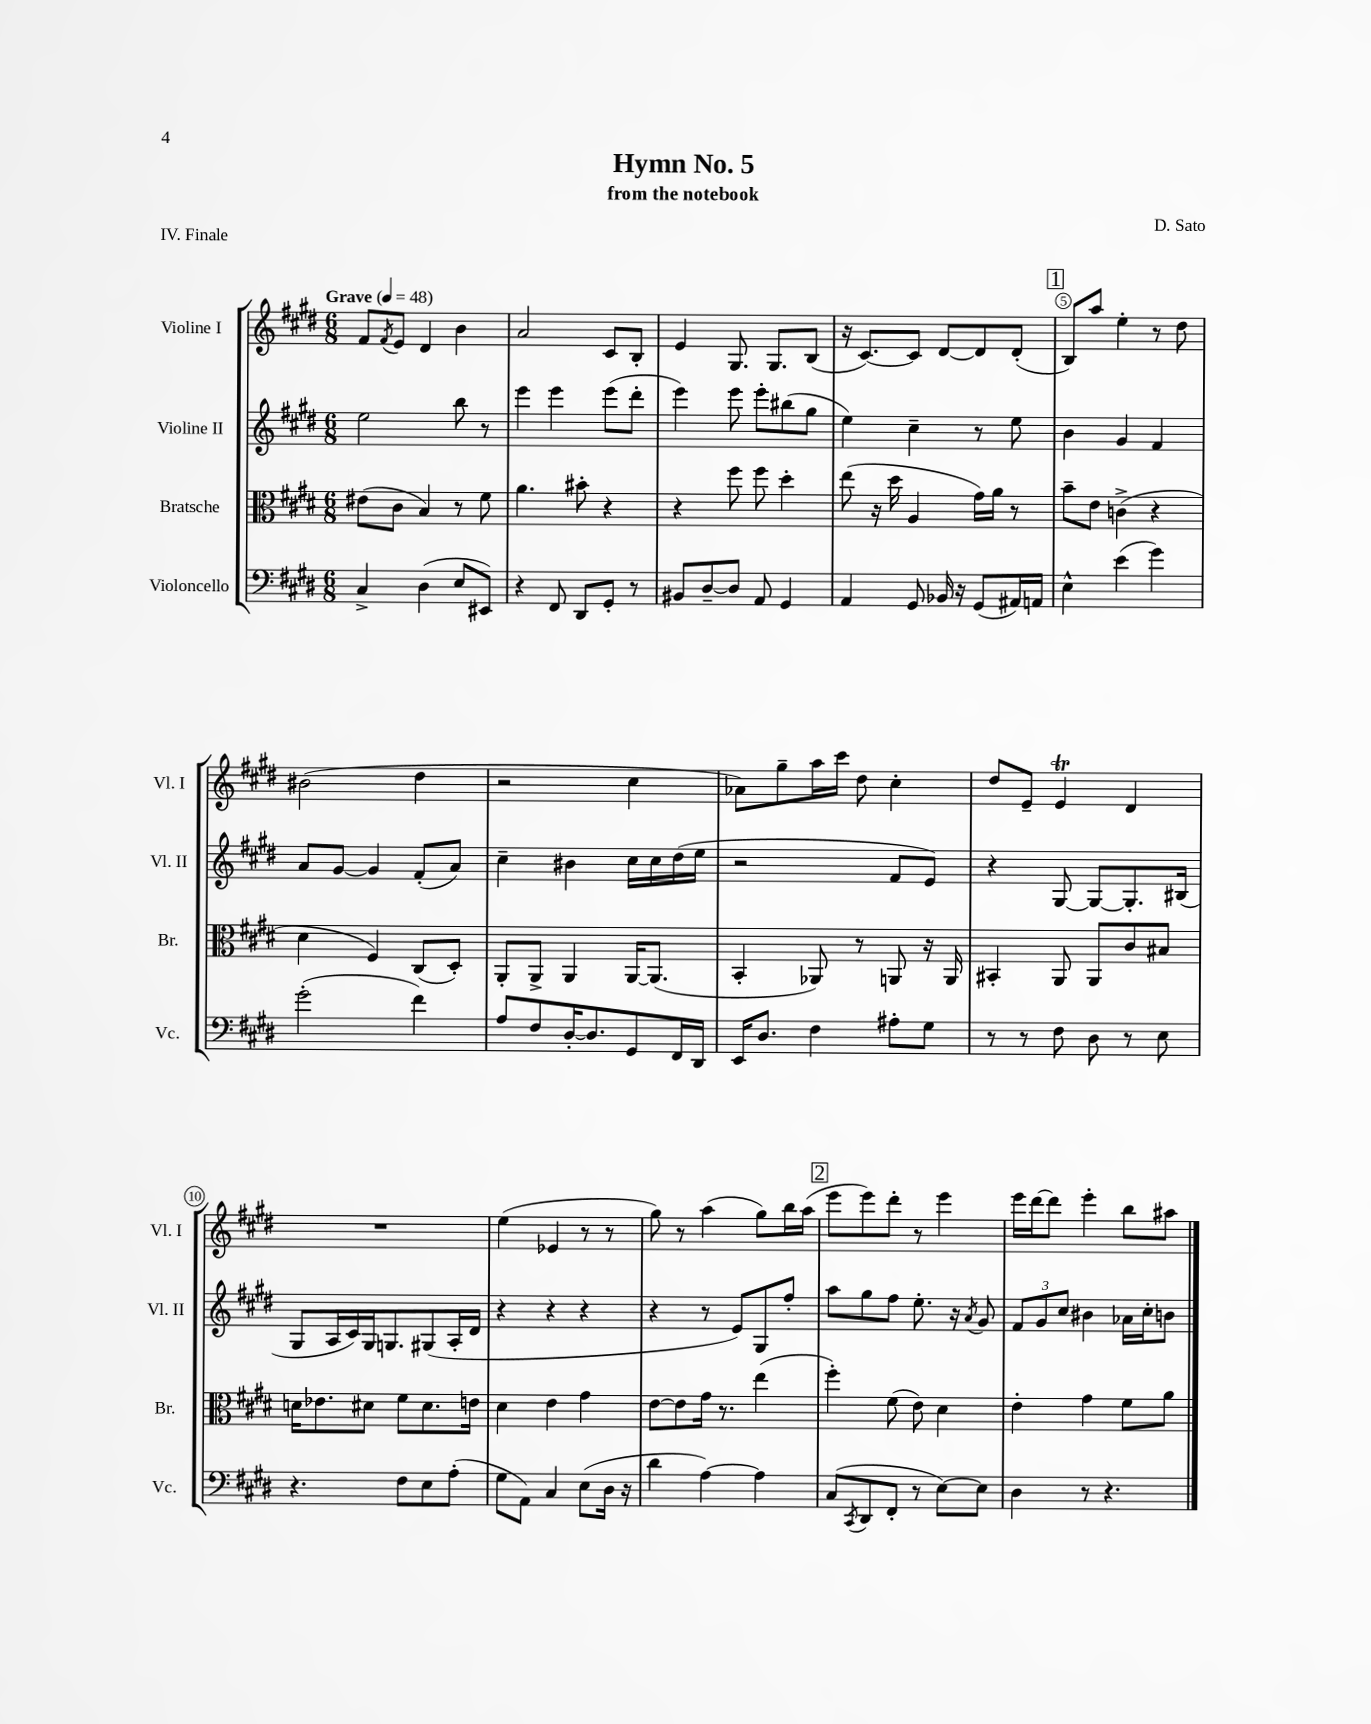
\header { title = "Hymn No. 5" composer = "D. Sato" subtitle = "from the notebook" piece = "IV. Finale" }
<<
\new StaffGroup <<
\new Staff = "s0" \with { instrumentName = "Violine I" shortInstrumentName = "Vl. I" } {
    \clef treble \key e \major \numericTimeSignature \time 6/8 \tempo "Grave" 4 = 48
    fis'8 \acciaccatura { fis'8 } e'8 dis'4 b'4 |
    a'2 cis'8 b8-. |
    e'4 gis8. gis8. b8( |
    r16 cis'8.~) cis'8 dis'8~ dis'8 dis'8-.( |
    \mark \markup { \box "1" } b8) a''8 e''4-. r8 dis''8 |
    bis'2( dis''4 |
    r2 cis''4 |
    aes'8) gis''8-- a''16 cis'''16 dis''8 cis''4-. |
    dis''8 e'8-- e'4\trill dis'4 |
    R2. |
    e''4( ees'4 r8 r8 |
    gis''8) r8 a''4( gis''8) b''16 a''16( |
    \mark \markup { \box "2" } e'''8 e'''8) dis'''8-. r8 e'''4 |
    e'''16 dis'''16~ dis'''8 e'''4-. b''8 ais''8 \bar "|." |
}
\new Staff = "s1" \with { instrumentName = "Violine II" shortInstrumentName = "Vl. II" } {
    \clef treble \key e \major \numericTimeSignature \time 6/8
    e''2 b''8 r8 |
    e'''4 e'''4 e'''8( dis'''8-. |
    e'''4) e'''8 e'''8-. bis''8( gis''8 |
    e''4) cis''4-- r8 e''8 |
    \mark \markup { \box "1" } b'4 gis'4 fis'4 |
    a'8 gis'8~ gis'4 fis'8-.( a'8) |
    cis''4-- bis'4 cis''16 cis''16 dis''16( e''16 |
    r2 fis'8 e'8) |
    r4 gis8~ gis8~ gis8.-. bis16( |
    gis8 a16 cis'16) gis16 g8. gis8( a16-. dis'16 |
    r4 r4 r4 |
    r4 r8 e'8) gis8 fis''8-. |
    \mark \markup { \box "2" } a''8 gis''8 fis''8 e''8.-. r16 \acciaccatura { a'8 } gis'8 |
    \tuplet 3/2 { fis'8 gis'8 cis''8 } bis'4 aes'16 cis''16-. b'8 \bar "|." |
}
\new Staff = "s2" \with { instrumentName = "Bratsche" shortInstrumentName = "Br." } {
    \clef alto \key e \major \numericTimeSignature \time 6/8
    eis'8( cis'8 b4) r8 fis'8 |
    a'4. bis'8-. r4 |
    r4 fis''8 fis''8 dis''4-. |
    e''8( r16 dis''16 a4 gis'16) a'16 r8 |
    \mark \markup { \box "1" } b'8-- e'8 c'4->( r4 |
    dis'4 fis4) cis8( dis8-.) |
    a,8-. a,8-> a,4 a,16~ a,8.( |
    b,4-. aes,8) r8 a,8 r16 a,16 |
    bis,4-. a,8 a,8 cis'8 bis8 |
    d'16 ees'8. dis'8 fis'8 dis'8. e'16 |
    dis'4 e'4 gis'4 |
    e'8~ e'8 gis'16 r8. e''4( |
    \mark \markup { \box "2" } fis''4-.) fis'8( e'8) dis'4 |
    e'4-. gis'4 fis'8 a'8 \bar "|." |
}
\new Staff = "s3" \with { instrumentName = "Violoncello" shortInstrumentName = "Vc." } {
    \clef bass \key e \major \numericTimeSignature \time 6/8
    cis4-> dis4( e8 eis,8) |
    r4 fis,8 dis,8 gis,8-. r8 |
    bis,8 dis8~-- dis8 a,8 gis,4 |
    a,4 gis,8 bes,16 r16 gis,8( ais,16) a,16 |
    \mark \markup { \box "1" } e4-^ e'4( gis'4) |
    gis'2-.( fis'4) |
    a8 fis8 dis16~-. dis8. gis,8 fis,16 dis,16 |
    e,16 dis8. fis4 ais8-. gis8 |
    r8 r8 fis8 dis8 r8 e8 |
    r4. fis8 e8 a8-.( |
    gis8 a,8) cis4 e8( dis16 r16 |
    dis'4 a4~) a4 |
    \mark \markup { \box "2" } cis8( \acciaccatura { cis,8 } dis,8 fis,8-. r8 e8~) e8 |
    dis4 r8 r4. \bar "|." |
}
>>
>>
\layout { \context { \Score \override BarNumber.break-visibility = ##(#f #t #t) barNumberVisibility = #(every-nth-bar-number-visible 5) \override BarNumber.stencil = #(make-stencil-circler 0.1 0.3 ly:text-interface::print) } }
